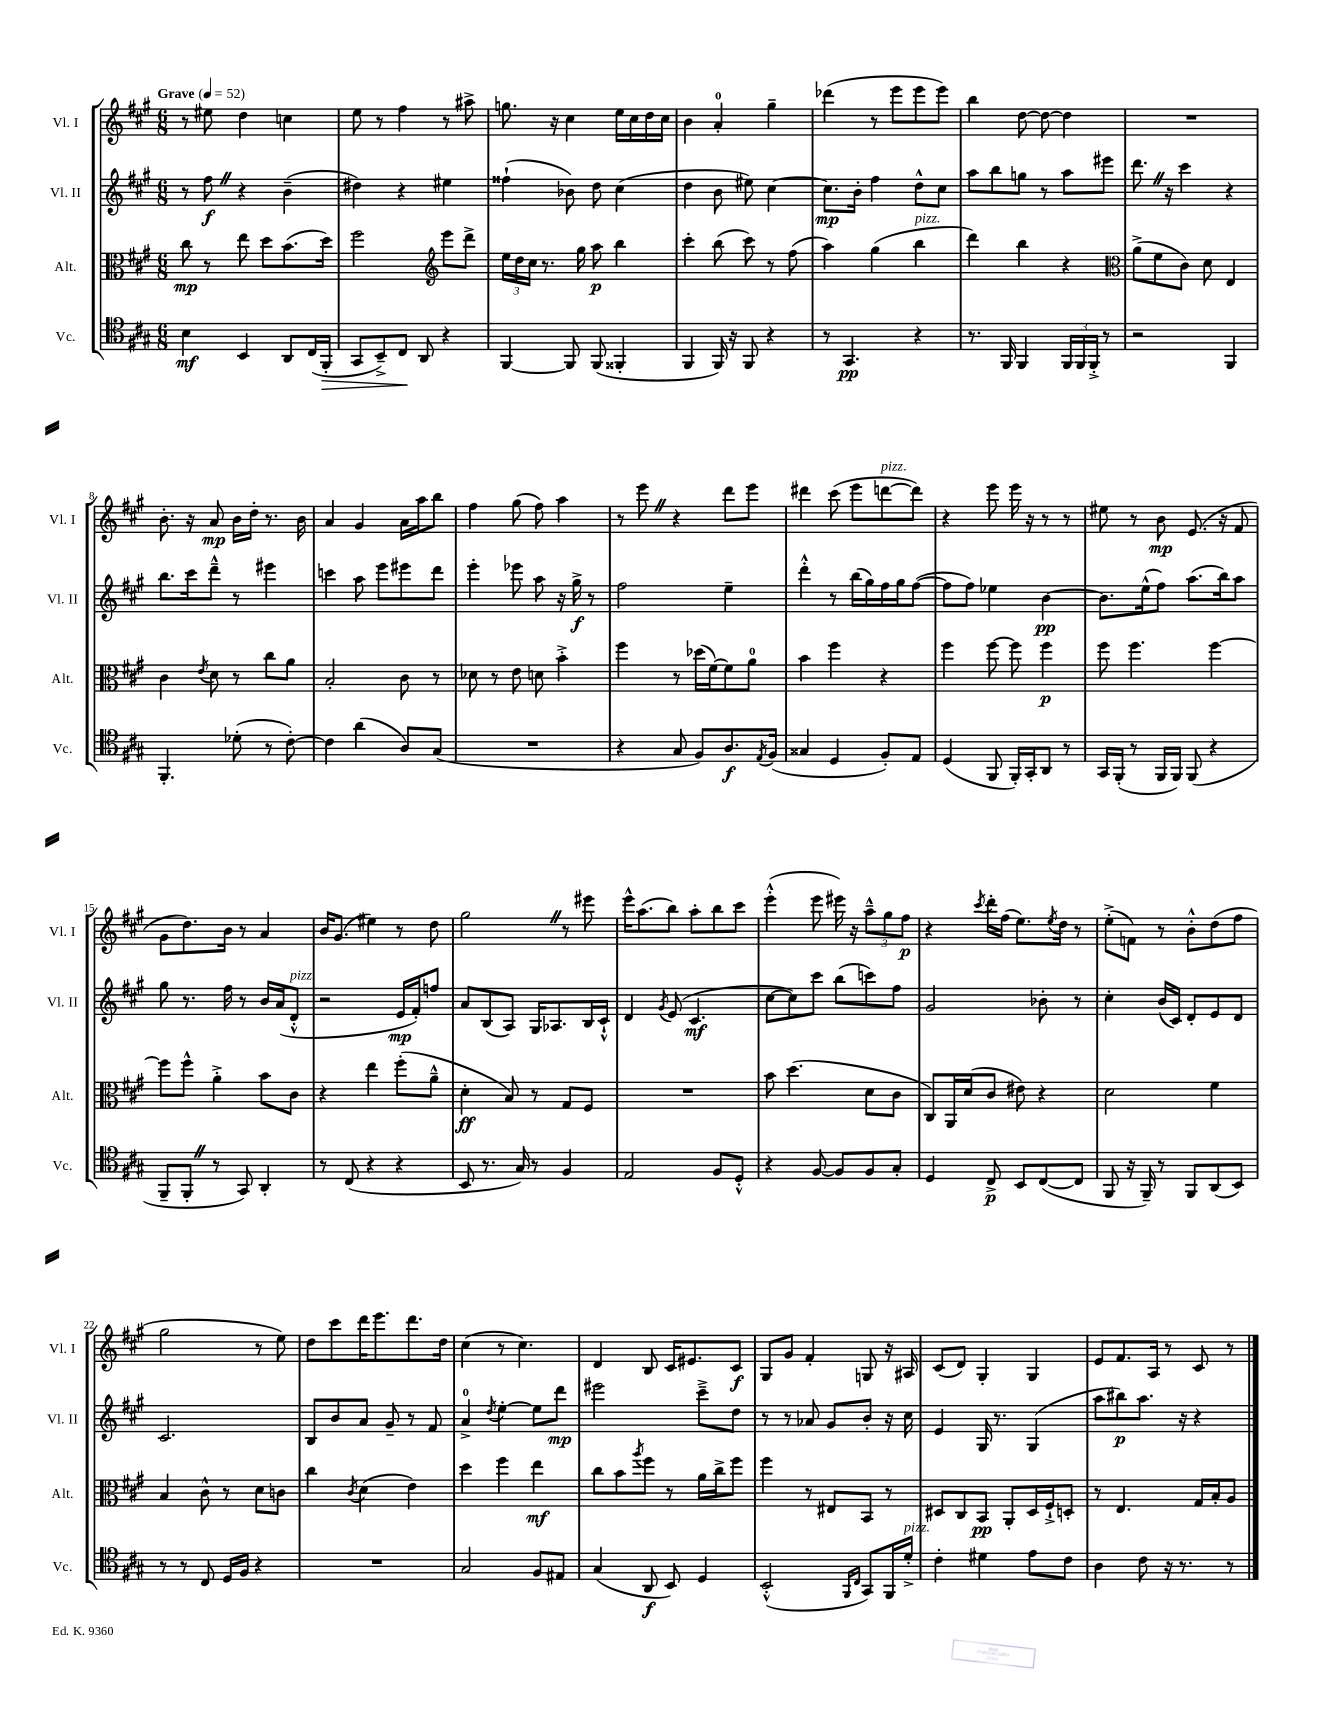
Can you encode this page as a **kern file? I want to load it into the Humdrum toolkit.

**kern	**kern	**kern	**kern
*staff4	*staff3	*staff2	*staff1
*clefC4	*clefC3	*clefG2	*clefG2
*k[f#c#g#]	*k[f#c#g#]	*k[f#c#g#]	*k[f#c#g#]
*M6/8	*M6/8	*M6/8	*M6/8
*MM52	*MM52	*MM52	*MM52
4B\	8cc#\	8r	8r
.	8r	8ff#\	8ee#\
4BB/	8ee\	4r	4dd\
.	8dd\L	.	.
8AA/L	(8.b\	(4b~\	4cc\
(16C#/L	.	.	.
16FF#'/JJ	16dd\Jk)	.	.
=	=	=	=
8GG#/L	2ff#\	4dd#\)	8ee\
8BB~^/)	.	.	8r
8C#/J	.	4r	4ff#\
8AA/	.	.	.
*	*clefG2	*	*
4r	8eee\L	4ee#\	8r
.	8ddd^\J	.	8aa#^\
=	=	=	=
[4FF#/	24ee\LL	(4ff##`\	8.gg\
.	24dd\	.	.
.	24cc#\JJ	.	.
.	8.r	.	.
.	.	.	16r
8FF#/]	.	8b-\)	4cc#\
.	16gg#\	.	.
(8FF#/	8aa\	8dd\	.
4FF##'/	4bb\	(4cc#\	16ee\LL
.	.	.	16cc#\
.	.	.	16dd\
.	.	.	16cc#\JJ
=	=	=	=
4FF#/	4ccc#'\	4dd\	4b\
16FF#/)	(8bb\	8b\	4a'/
16r	.	.	.
8FF#/	8ccc#\)	8ee#\)	.
4r	8r	[4cc#\	4gg#~\
.	(8ff#\	.	.
=	=	=	=
8r	4aa\)	8.cc#\]L	(4ddd-\
4.GG#/	.	.	.
.	.	16b'\Jk	.
.	(4gg#\	4ff#\	8r
.	.	.	8eee\L
4r	4bb\	8dd^^\L	8eee\
.	.	8cc#\J	8eee\J)
=	=	=	=
8.r	4ddd\)	8aa\L	4bb\
.	.	8bb\	.
16FF#/	.	.	.
4FF#/	4bb\	8gg\J	[8dd\
.	.	8r	8dd\_
24FF#/LL	4r	8aa\L	4dd\]
24FF#/	.	.	.
24FF#'^/JJ	.	.	.
8r	.	8eee#\J	.
=	=	=	=
*	*clefC3	*	*
2r	(8a^\L	8.ddd\	2.r
.	8f#\	.	.
.	.	16r	.
.	8c#\J)	4ccc#\	.
.	8d\	.	.
4FF#/	4E/	4r	.
=	=	=	=
4.FF#'/	4c#\	8.bb\L	8.b'\
.	.	16ccc#\k	16r
.	8qe/	.	.
.	8d\	8ddd~^^\J	8a/
(8d-'\	8r	8r	16b\LL
.	.	.	16dd'\JJ
8r	8cc#\L	4eee#\	8.r
[8c#'\)	8a\J	.	.
.	.	.	16b\
=	=	=	=
4c#\]	2B'/	4ccc\	4a/
(4a\	.	8aa\	4g#/
.	.	8eee\L	.
8A/L)	8c#\	8eee#\	16a\LL
.	.	.	16aa\J
(8G#/J	8r	8ddd\J	8bb\J
=	=	=	=
2.r	8d-\	4eee'\	4ff#\
.	8r	.	.
.	8e\	8eee-\	(8gg#\
.	8d\	8aa\	8ff#\)
.	4b'^\	16r	4aa\
.	.	16gg#^\	.
.	.	8r	.
=	=	=	=
4r	4ff#\	2ff#\	8r
.	.	.	8eee\
8G#/	8r	.	4r
8F#/L)	(16dd-\LL	.	.
.	[16f#\J)	.	.
8.A/	8f#\]	4ee~\	8ddd\L
.	8a\J	.	8eee\J
8qE/	.	.	.
(16F#/Jk	.	.	.
=	=	=	=
4G##/	4b\	4ddd'^^\	4ddd#\
4D/	4ff#\	8r	(8ccc#\
.	.	(16bb\LL	8eee\L
.	.	16gg#\)	.
8F#'/L)	4r	16ff#\	[8ddd\
.	.	16gg#\J	.
8E/J	.	([8ff#\J	8ddd\]J)
=	=	=	=
(4D/	4ff#\	8ff#\]L	4r
.	.	8ff#\J)	.
8FF#/	[8ff#\	4ee-\	8eee\
16FF#'/LL)	8ff#\]	.	16eee\
16GG#'/J	.	.	16r
8AA/J	4ff#\	[4b\	8r
8r	.	.	8r
=	=	=	=
16GG#/LL	8ff#\	8.b\]L	8ee#\
(16FF#'/JJ	.	.	.
8r	4.ff#\	.	8r
.	.	(16ee^^\k	.
16FF#/LL	.	8ff#\J)	8b\
16FF#/JJ)	.	.	.
(8FF#/	.	(8.aa\L	(8.e/
4r	[4ff#\	.	.
.	.	16bb\k)	16r
.	.	8aa\J	8f#/
=	=	=	=
8FF#~/L	8ff#\]L	8gg#\	8g#\L
8FF#'/J	8ff#^^\J	8.r	8.dd\)
8r	4a'^\	.	.
.	.	16ff#\	16b\Jk
8GG#/)	.	8r	8r
4AA'/	8b\L	16b/LL	4a/
.	.	(16a/J	.
.	8c#\J	8d'^^/J	.
=	=	=	=
8r	4r	2r	16b/LK
.	.	.	(8.g#/J
(8C#/	.	.	.
4r	4ee\	.	4ee#\)
4r	(8ff#'\L	16e/LL	8r
.	.	16f#'/J)	.
.	8a~^^\J	8ff/J	8dd\
=	=	=	=
8BB/	4d'\	8a/L	2gg#\
8.r	.	(8B/	.
.	8B/)	8A/J)	.
16G#/)	.	.	.
8r	8r	16G#/LK	.
.	.	8.A-/	.
4F#/	8G#/L	.	8r
.	8F#/J	16B/L	8eee#\
.	.	16c#`^^/JJ	.
=	=	=	=
2E/	2.r	4d/	16eee^^\LK
.	.	.	(8.aa\
.	.	8qg#/	.
.	.	(8e/	8bb\J)
.	.	4.c#/	8aa'\L
8F#/L	.	.	8bb\
8D'^^/J	.	.	8ccc#\J
=	=	=	=
4r	8b\	[8cc#\L	(4eee'^^\
.	(4.dd\	8cc#\])	.
[8F#/	.	8ccc#\J	8eee\
8F#/]L	.	(8bb\L	16eee#\)
.	.	.	16r
8F#/	8d\L	8ccc\)	12aa~^^\L
.	.	.	12gg#\
8G#'/J	8c#\J	8ff#\J	.
.	.	.	12ff#\J
=	=	=	=
4D/	8C#/L)	2g#/	4r
.	16AA/L	.	.
.	(16d/J	.	.
.	.	.	8qccc#/
8C#^/	8c#/J	.	16ddd'\LL
.	.	.	(16ff#\JJ
8BB/L	8e#\)	.	8.ee\L)
([8C#/	4r	8b-'\	.
.	.	.	8qee/
.	.	.	16dd\Jk
8C#/]J	.	8r	8r
=	=	=	=
8FF#/	2d\	4cc#'\	(8ee'^\L
16r	.	.	8f\J)
16FF#~/)	.	.	.
8r	.	(16b/LL	8r
.	.	16c#/JJ)	.
8FF#/L	.	8d'/L	8b'^^\L
(8AA/	4f#\	8e/	(8dd\
8BB/J)	.	8d/J	8ff#\J
=	=	=	=
8r	4B/	2.c#/	2gg#\
8r	.	.	.
8C#/	8c#^^\	.	.
16D/LL	8r	.	.
16F#/JJ	.	.	.
4r	8d\L	.	8r
.	8c\J	.	8ee\)
=	=	=	=
2.r	4cc#\	8B/L	8dd\L
.	.	8b/	8ccc#\
.	8qc#/	.	.
.	(4d\	8a/J	16ddd\K
.	.	.	8.eee\
.	.	8g#~/	.
.	4e\)	8r	8.ddd\
.	.	8f#/	.
.	.	.	16dd\Jk
=	=	=	=
2G#/	4dd\	4a^/	(4cc#\
.	.	8qdd/	.
.	4ff#\	[4ee'\	8r
.	.	.	4.cc#\)
8F#/L	4ee\	8ee\]L	.
8E#/J	.	8ddd\J	.
=	=	=	=
(4G#/	8cc#\L	2eee#\	4d/
.	8b\	.	.
.	8qaa/	.	.
8AA/	8ff#\J	.	8B/
8BB/)	8r	.	16c#/LK
.	.	.	8.e#/
4D/	16a\LL	8ccc#~^\L	.
.	16cc#^\J	.	.
.	8ff#\J	8dd\J	8c#/J
=	=	=	=
(2BB'^^/	4ff#\	8r	8G#/L
.	.	8r	8g#/J
.	8r	8a-/	4f#'/
.	8E#/L	8g#/L	.
16qqFF#/LL	.	.	.
16qqC#/JJ	.	.	.
8GG#/L)	8BB/J	8b'/J	8G/
16FF#/L	8r	16r	16r
16d'^/JJ	.	16cc#\	16A#/
=	=	=	=
4c#'\	8D#/L	4e/	(8c#/L
.	8C#/	.	8d/J)
4d#\	8BB/J	16G#/	4G#'/
.	.	8.r	.
.	8AA'/L	.	.
8e\L	16D#/L	(4G#/	4G#/
.	16F#`^/J	.	.
8c#\J	8D'/J	.	.
=	=	=	=
4A\	8r	8aa\L	8e/L
.	4.E/	8bb#\)	8.f#/
8c#\	.	8.aa\J	.
.	.	.	16A/Jk
16r	.	.	8r
8.r	.	16r	.
.	16G#/LL	4r	8c#/
.	16B'/J	.	.
8r	8A/J	.	8r
==	==	==	==
*-	*-	*-	*-
